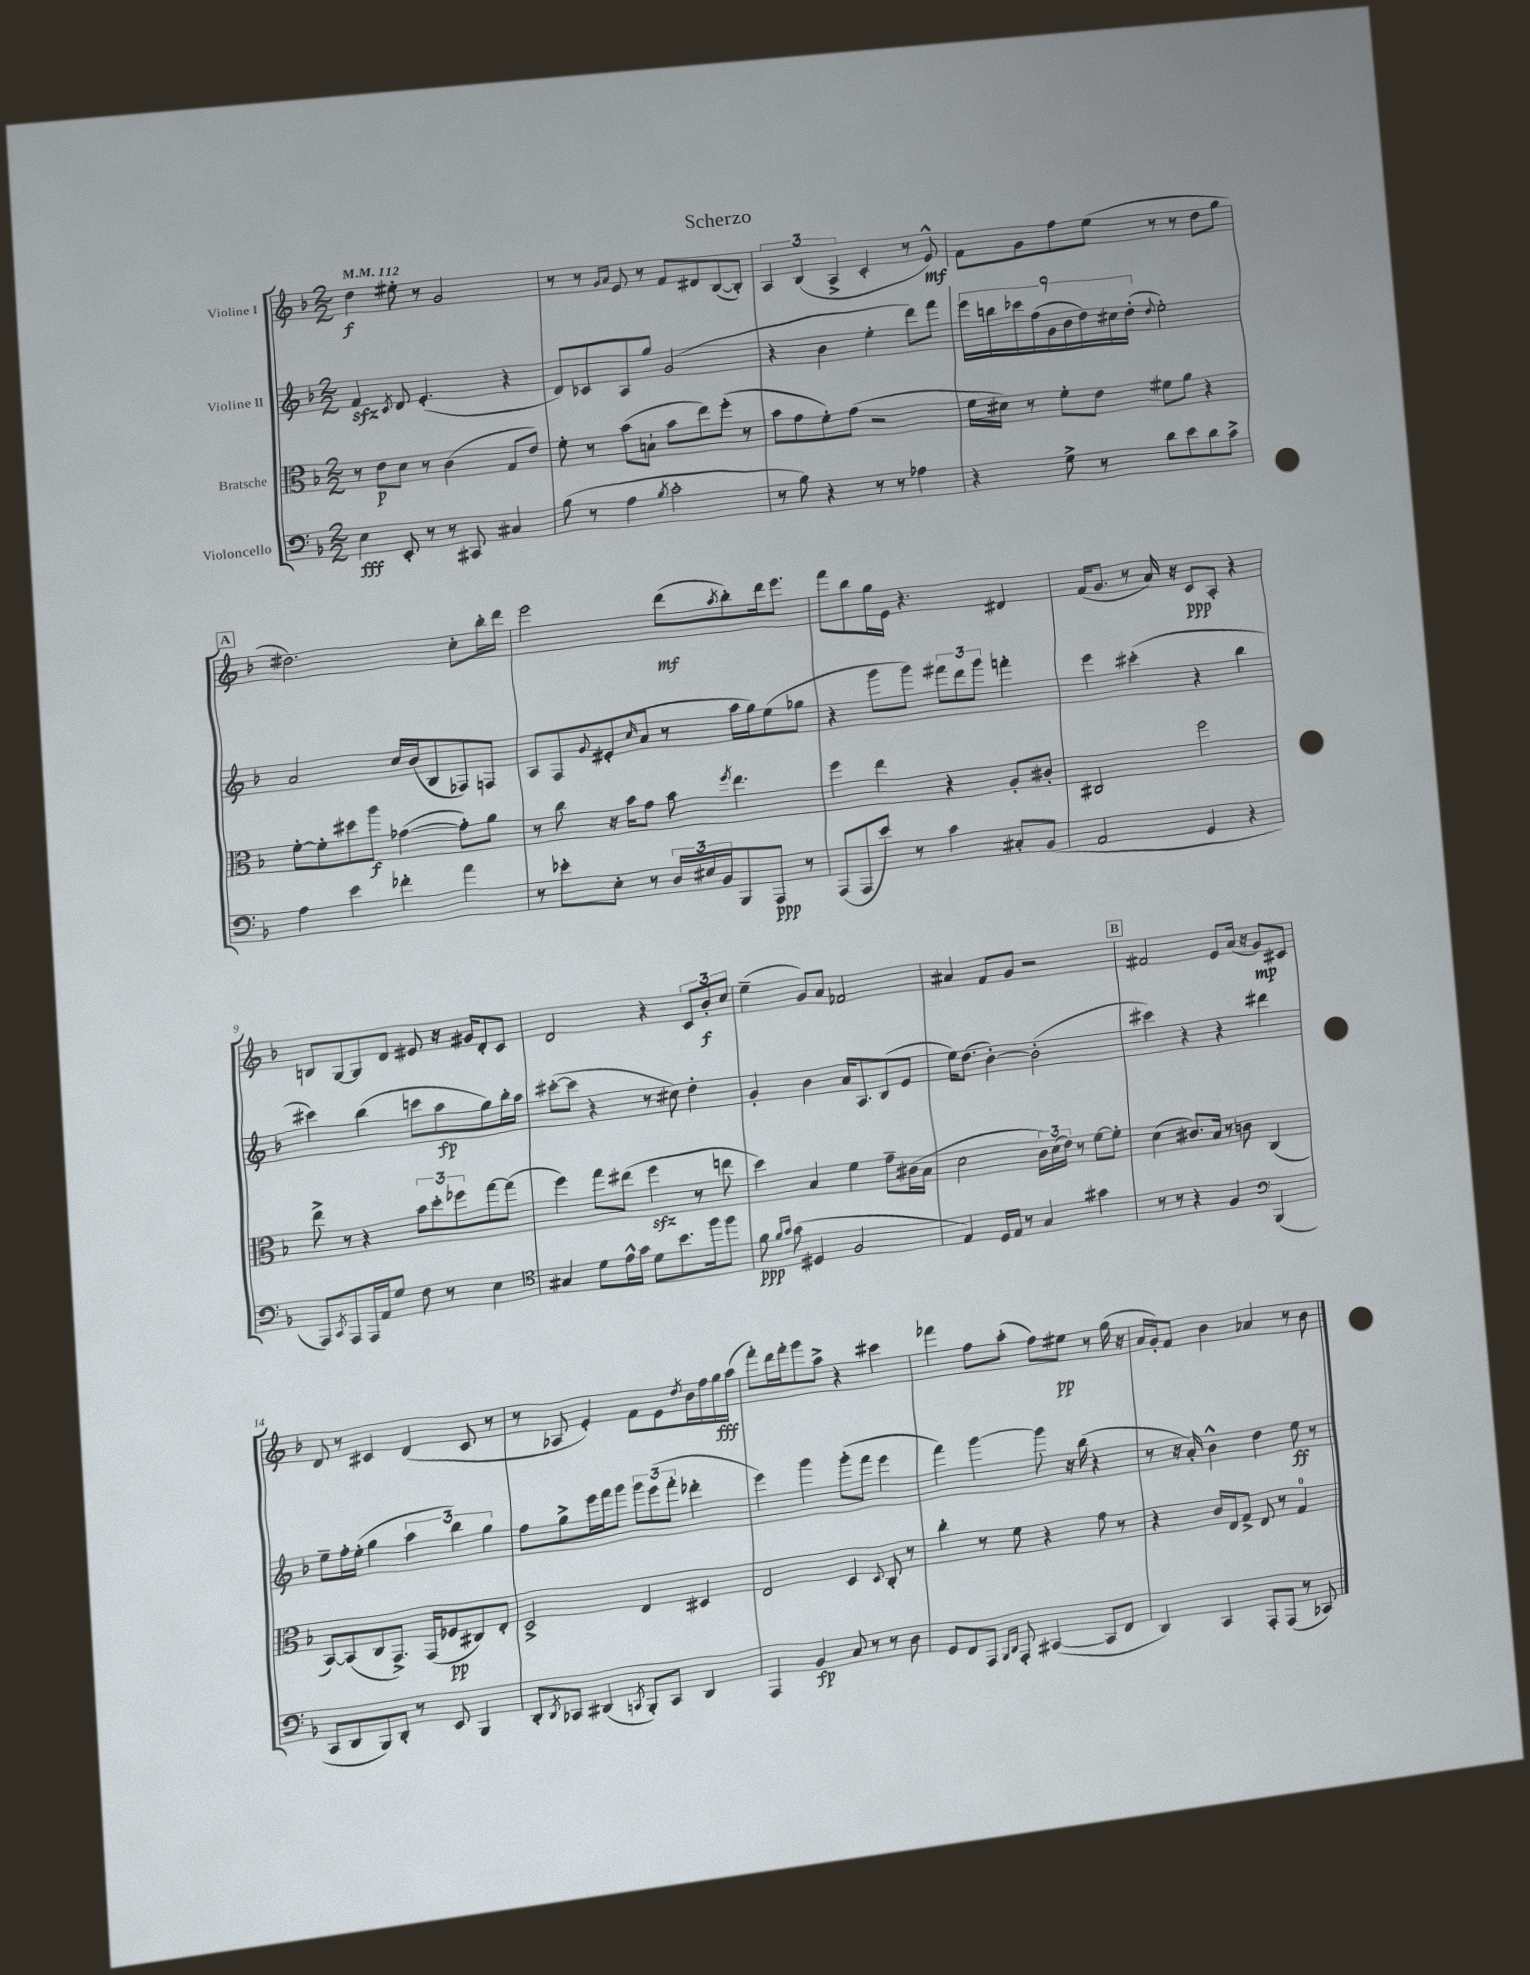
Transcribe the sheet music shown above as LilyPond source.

\header { title = "Scherzo" }
<<
\new StaffGroup <<
\new Staff = "s0" \with { instrumentName = "Violine I" } {
    \clef treble \key f \major \numericTimeSignature \time 2/2 \tempo 4 = 112
    d''4\f eis''8-. r8 g'2 |
    r8 r8 \grace { g'16 a'16 } e'8 r8 f'8 dis'8 bes8~( bes8-.) |
    \tuplet 3/2 { a4 bes4( a4-> } c'4-. r8 e'8-^\mf) |
    f'8 g'8 f''8 e''8( r8 r8 d''8 g''8 |
    \mark \markup { \box "A" } dis''2.) c''8-. bes''16-. d'''16 |
    e'''2 d'''8\mf( \acciaccatura { a''8 } bes''8-.) d'''16 e'''8. |
    f'''8 bes''8 g''16 e'16 r4. dis'4 |
    f'16( g'8. r8 a'16) r16 c'8\ppp a8-. r4 |
    b8 g8~ g8 d'8 eis'8 r16 gis'16 d'8-. c'8 |
    d'2 r4 \tuplet 3/2 { c'8 bes'8-.\f c''8 } |
    e''4--( g'8) a'8 fes'2 |
    ais'4 f'8 g'8 r2 |
    \mark \markup { \box "B" } fis'2 e'8 a'16( r16 g'8\mp) cis'8 |
    d'8 r8 cis'4 d'4( cis'8 r8 |
    r8 aes8 e'4-.) f'8 e'8 \acciaccatura { d''8 } bes'16 f''16 g''16\fff a''16( |
    f'''8-.) d'''16 f'''16-. g'''8 a''8-> r4 cis'''4 |
    fes'''4 f''8 a''8-.( f''8) eis''8\pp r8 g''16( r16 |
    a'16 g'16-.) f'8 bes'4 aes'4 r8 bes'8 \bar "|." |
}
\new Staff = "s1" \with { instrumentName = "Violine II" } {
    \clef treble \key f \major \numericTimeSignature \time 2/2
    f'4\sfz \acciaccatura { c'8 } d'8 e'4.-.( r4 |
    d'8) ces'8 a8 g''8 g'2( |
    r4 bes'4 e''4-. d'''8) f'''8 |
    \tuplet 9/8 { e'''16 b''16 ces'''16 f''16( g'16 bes'16 d''16) cis''16 d''16-.( } \appoggiatura { d''8 } e''2-.) |
    \mark \markup { \box "A" } a'2 c''16 bes'16( bes8 fes8) f8 |
    a8 f8 \appoggiatura { g'8 } eis'8-.( \grace { c''16 } a'8 r8 a''16 g''16) e''8( ges''8 |
    r4 g'''8 g'''8) \tuplet 3/2 { fis'''8 d'''8 g'''8 } f'''4-. |
    e'''4 cis'''4-.( r4 bes''4 |
    cis'''4) bes''4( c'''8 a''8\fp g''8) bes''16-. a''16 |
    cis'''8~-.( cis'''8 r4 r8 cis''8) d''4-. |
    g'4-. bes'4 a'16 a8. bes8( e'8 |
    e''16) d''8.( bes'4~-.) bes'2-.( |
    \mark \markup { \box "B" } cis'''4) r4 r4 dis'''4 |
    e''8-- f''16-. e''16-.( g''4 \tuplet 3/2 { a''4 bes''4) g''4 } |
    f''8 g''8-> e'''16 f'''16 g'''8 \tuplet 3/2 { g'''8 e'''8( f'''8-. } des'''4-. |
    e'''4) g'''4 g'''8-.( f'''8 e'''4 |
    f'''4) g'''4~ g'''8 r16 bes''16( r4 |
    r8 r16 a'16-.) bes'4-^ d''4 e''8\ff r8 \bar "|." |
}
\new Staff = "s2" \with { instrumentName = "Bratsche" } {
    \clef alto \key f \major \numericTimeSignature \time 2/2
    r8 e'8\p d'8 r8 c'4( g8 e'8) |
    f'8-. r8 bes'8( b8-! bes'8 e''8) f''8-.( r8 |
    bes'8 g'8 f'8-.) g'8( r2 |
    f'16 dis'16) r8 f'8-. e'8 fis'8 a'8 r4 |
    \mark \markup { \box "A" } f'8~-. f'8-. dis''8 a''8\f ges'4~( ges'8-.) a'8 |
    r8 c''8 r16 bes'16 g'8 bes'8 \acciaccatura { f''8 } e''4. |
    f''4 e''4 r4 a8-. cis'8-. |
    cis2 f''2 |
    e''8-> r8 r4 \tuplet 3/2 { bes'8 d''8-. fes''8 } g''8~ g''8( |
    f''4) g''8 eis''8( f''4\sfz r8 e''8 |
    d''4) bes4 f'4 g'8-- cis'16( bes16 |
    d'2 \tuplet 3/2 { c'16) d'16( e'16) } r8 f'8~ f'8-. |
    \mark \markup { \box "B" } d'4( cis'8.) bes16 r8 c'8 c4( |
    bes,8~) bes,8( c8 g,8.->) g,16( fes8\pp cis8) e8-. |
    d2-> e4 dis4 |
    e2 d4 \appoggiatura { d8 } c8-. r8 |
    c''4-. r8 f'8 r4 g'8 r8 |
    r4 c'16 e16 g8-> e8 r8 g4-0 \bar "|." |
}
\new Staff = "s3" \with { instrumentName = "Violoncello" } {
    \clef bass \key f \major \numericTimeSignature \time 2/2
    e4\fff e,8-. r8 r8 cis,8 cis4 |
    bes8( r8 a4 \acciaccatura { bes8 } c'2-. |
    r8 bes8) r4 r8 r8 aes4 |
    r4 g8-> r8 d'8 e'8 d'8 c'8-> |
    \mark \markup { \box "A" } a4 e'4 fes'4-. a'4 |
    r8 ees'8-. e8-. r8 \tuplet 3/2 { d16 eis16 bes,16 } bes,,8 a,,8\ppp r8 |
    a,,8( a,,8 e'8) r8 c'4 cis8-. bes,8( |
    a,2 g,4 r4 |
    a,,8) \acciaccatura { c,8 } a,,8 a,,16 a,16 g8 f8 r8 e4 |
    \clef tenor gis4 d'8 e'16-^ g'16 d'8 bes'8. f''16 f''8 |
    f'8\ppp \grace { f'16 g'16 } g'8( dis4 f2 |
    e4) d16 e16 r8 g4 gis'4 |
    \mark \markup { \box "B" } r8 r8 r4 f4 \clef bass bes,,4( |
    c,8 d,8 bes,,8) d,8-. r8 e,8 bes,,4 |
    d,8-. \acciaccatura { d,8 } ces,8 dis,4( \acciaccatura { c,8 } bes,,8-.) c,8 dis,4 |
    a,,4 bes,4\fp c8 r8 r8 d8 |
    g,8 f,8 a,,8 \grace { bes,,16 d,16 } a,,8-. cis,4~( cis,8 f,8 |
    d,4) c,4 a,,8-. a,,8( r8 ces,8) \bar "|." |
}
>>
>>
